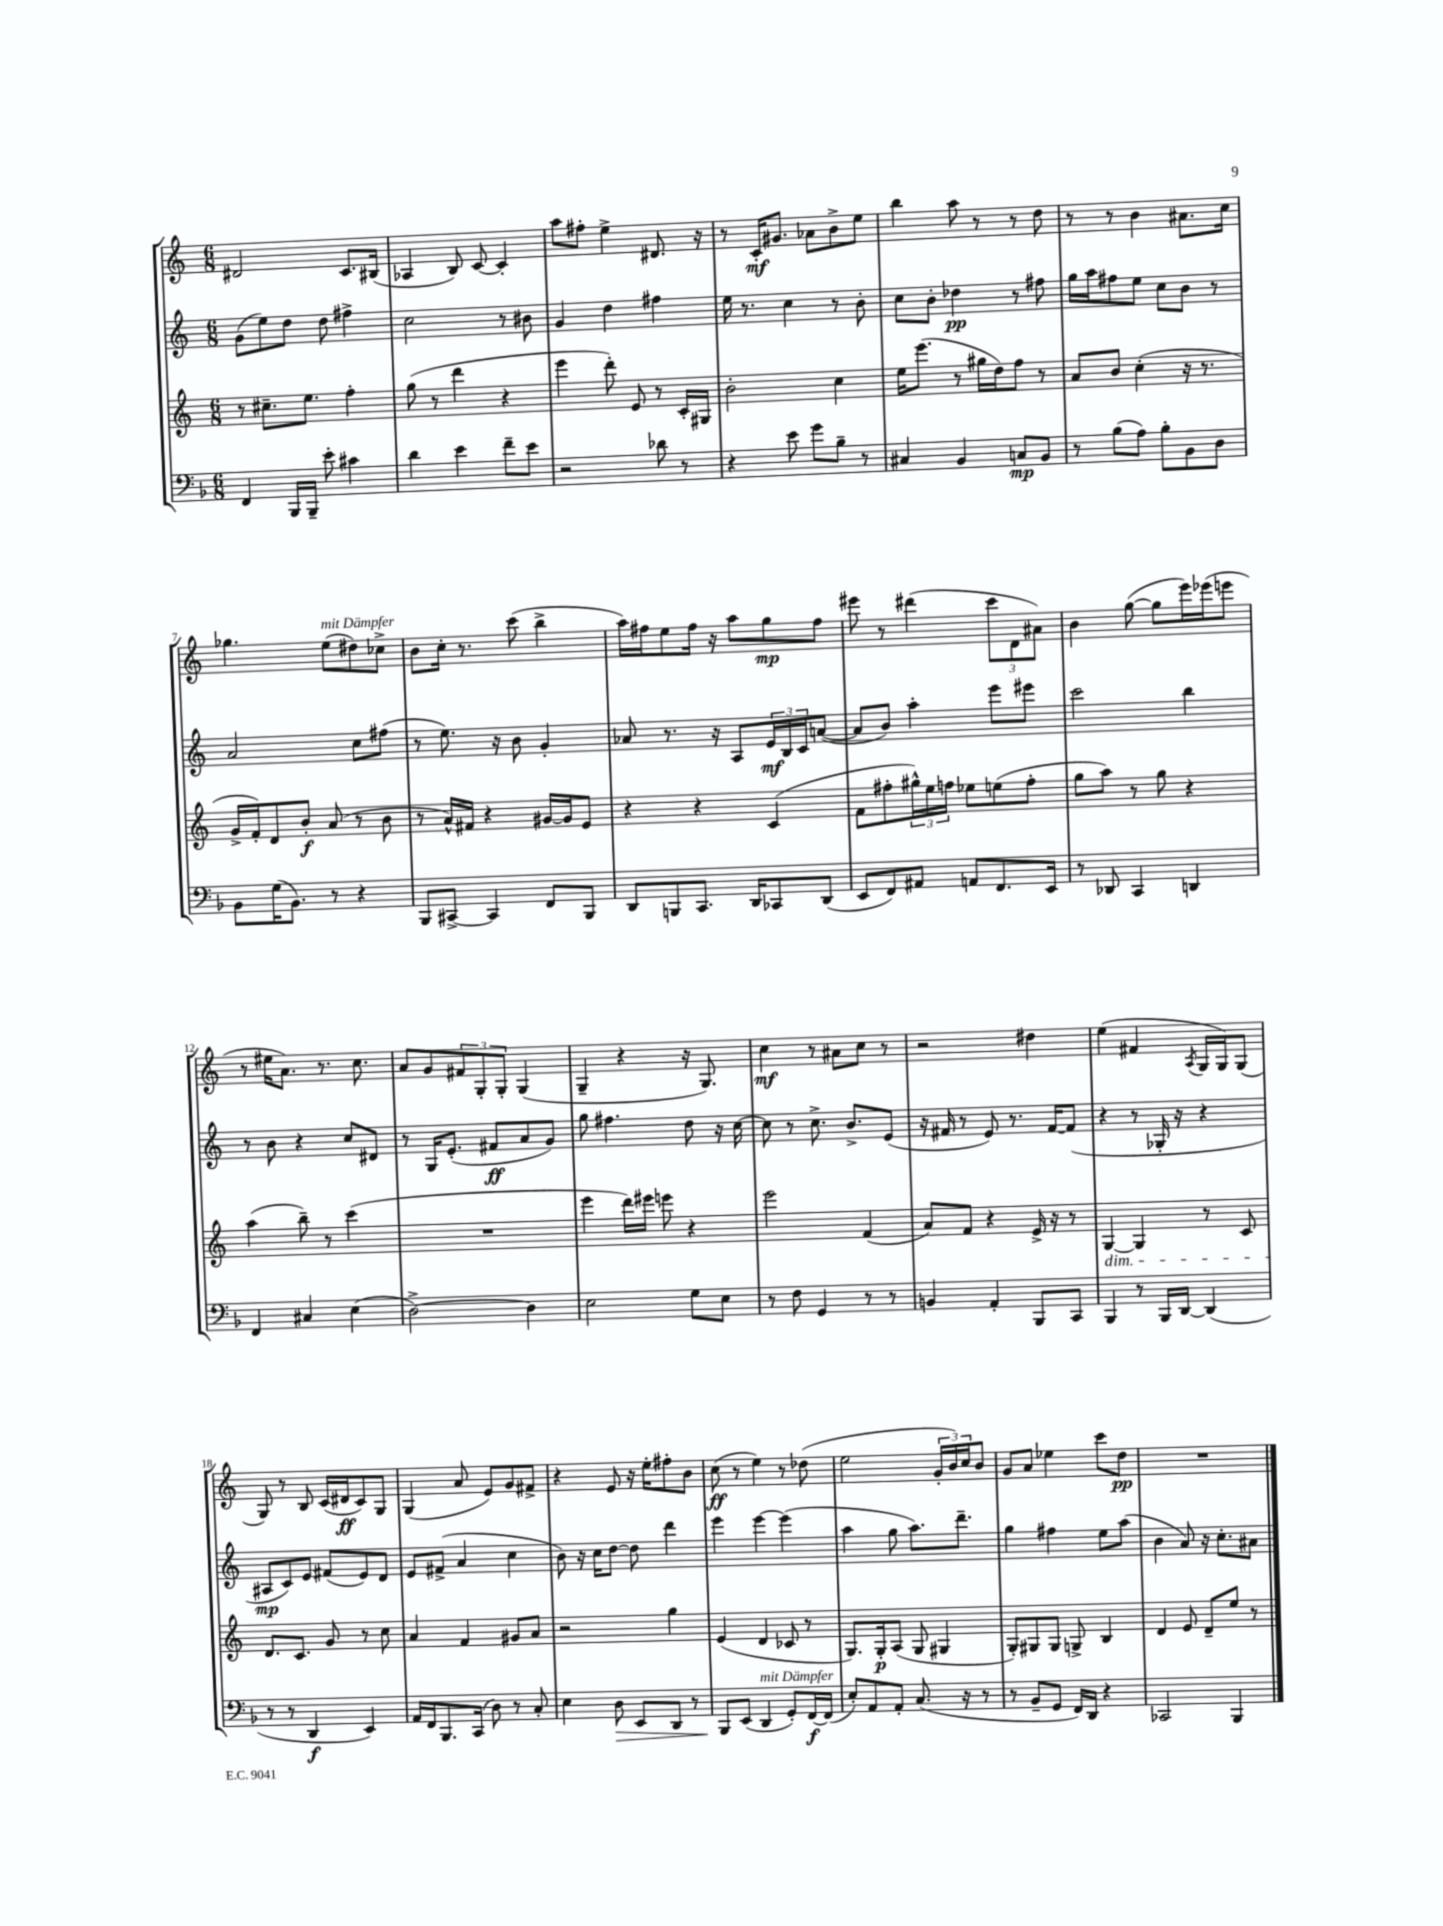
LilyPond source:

<<
\new StaffGroup <<
\new Staff = "s0" {
    \clef treble \key c \major \numericTimeSignature \time 6/8
    dis'2 c'8. bis16( |
    aes4 b8) c'8~ c'4-. |
    a''8 fis''8-. e''4-> dis'8. r16 |
    r8 c'16-.\mf gis'8. aes'8 b'8-> e''8 |
    b''4 a''8 r8 r8 d''8 |
    r8 r8 b'4 ais'8. c''16 |
    ges''4. e''8^\markup { \italic "mit Dämpfer" }( dis''8) ces''8-> |
    b'8 c''16-. r8. c'''8( b''4-> |
    a''16) fis''16 e''8 fis''16 r16 a''8 g''8\mp fis''8 |
    eis'''8 r8 dis'''4( \tuplet 3/2 { c'''8 d'8 ais'8) } |
    b'4 g''8~( g''8 e'''16) ees'''16( e'''8 |
    r8 eis''16 a'8.) r8. c''8. |
    a'8 g'8 \tuplet 3/2 { fis'8 g8-. g8-. } g4( |
    g4-- r4 r16 g8.) |
    c''4\mf r8 ais'8 c''8 r8 |
    r2 dis''4 |
    e''4( fis'4 \acciaccatura { a8 } g16 g16) g8( |
    g8) r8 b8 c'16( dis'16\ff c'8) g8 |
    g4( a'8 e'8) g'8 fis'8-> |
    r4 e'8 r16 e''16-. fis''8-. b'8 |
    c''8\ff( r8 e''4) r8 des''8( |
    e''2 \tuplet 3/2 { g'16-. b'16) c''16 } b'8 |
    g'8 a'8 ees''4 c'''8 d''8\pp |
    R2. \bar "|." |
}
\new Staff = "s1" {
    \clef treble \key c \major \numericTimeSignature \time 6/8
    g'8( e''8) d''8 d''8 fis''4-> |
    c''2 r8 bis'8 |
    g'4 d''4 fis''4 |
    e''16 r8. c''4 r8 b'8-. |
    c''8 b'8-. des''4\pp r8 fis''8 |
    g''16 a''16 fis''8 e''8 c''8 b'8 r8 |
    a'2 c''8 fis''8( |
    r8 e''8.) r16 b'8 g'4-. |
    aes'8 r8. r16 a8 \tuplet 3/2 { e'16\mf b16 c'16 } a'8~( |
    a'8 b'8) a''4-. e'''8 eis'''8 |
    c'''2 b''4 |
    r8 b'8 r4 c''8 dis'8 |
    r8 g16 e'8.-.( fis'8\ff a'8 g'8) |
    g''8 fis''4. d''8 r16 c''16~ |
    c''8 r8 c''8.-> b'8.-> e'8( |
    r16 fis'16 r8 e'8) r8. fis'16~ fis'8( |
    r4 r8 ges16-. r16 r4 |
    ais8\mp c'8) e'8 fis'8( e'8) d'8 |
    e'8 fis'8->( a'4 c''4 |
    b'8) r16 c''16 d''8~ d''8 d'''4 |
    e'''4 e'''4~ e'''4( |
    a''4 g''8 a''8.) d'''8.-- |
    g''4 fis''4 e''8 a''8( |
    b'4 a'8) r16 c''8.-. ais'8 \bar "|." |
}
\new Staff = "s2" {
    \clef treble \key c \major \numericTimeSignature \time 6/8
    r8 cis''8.-- e''8. f''4-. |
    g''8( r8 d'''4 r4 |
    e'''4 d'''8-.) e'8 r8 c'16-. gis16 |
    b'2-. c''4 |
    e''16 e'''8.( r8 gis''16 d''16) f''8 r8 |
    a'8 b'8 c''4-.( r16 r8. |
    g'16-> f'16-.) d'8 b'8-.\f a'8( r8 b'8 |
    r8 a'16-^) fis'16 r4 gis'16~ gis'16 e'8 |
    r4 r4 c'4( |
    f'8 fis''8-. \tuplet 3/2 { gis''16-^) e''16 f''16 } ees''8 e''8( f''8-. |
    g''8 a''8) r8 g''8 r4 |
    a''4( b''8--) r8 c'''4( |
    R2. |
    e'''4 d'''16) eis'''16 e'''8 r4 |
    e'''2 f'4( |
    a'8) f'8 r4 e'16-> r16 r8 |
    g4~\dim g4 r8 c'8 |
    d'8.\! c'8. g'8 r8 c''8 |
    a'4 f'4 gis'8 a'8 |
    r2 g''4 |
    e'4( d'4 ces'8 r8 |
    g8.) g16-.\p a8( g8 gis4 |
    g8-.) gis8 gis8 g8-> b4 |
    d'4 e'8 d'8-- e''8 r8 \bar "|." |
}
\new Staff = "s3" {
    \clef bass \key f \major \numericTimeSignature \time 6/8
    f,4 bes,,16 bes,,16-- e'8-. cis'4 |
    d'4 e'4 f'8-- e'8 |
    r2 des'8 r8 |
    r4 e'8 g'8 bes8-- r8 |
    cis4 bes,4 c8\mp bes,8 |
    r8 bes8( a8) bes8-. bes,8 d8 |
    bes,8 g16( bes,8.) r8 r4 |
    bes,,8 cis,8~-> cis,4 f,8 bes,,8 |
    d,8 b,,8 c,8. d,16 ces,8 d,8( |
    e,8 f,8) ais,8 a,8 f,8. e,16 |
    r8 des,8 c,4 d,4 |
    f,4 cis4 e4( |
    d2~->) d4 |
    e2 g8 e8 |
    r8 f8 g,4 r8 r8 |
    b,4 a,4-. bes,,8 c,8 |
    bes,,4 r8 bes,,16 d,16~ d,4( |
    r8 r8 d,4\f e,4) |
    a,16 f,16 bes,,8. c,16( d8) r8 c8-. |
    e4 d8\> e,8 d,8 r8 |
    bes,,8\! e,8( d,4^\markup { \italic "mit Dämpfer" } g,8-.) f,16~\f f,16( |
    e8-.) a,8 a,8-. c8.( r16 r8 |
    r8 bes,8-- g,8 f,16) d,16 r4 |
    ces,2 bes,,4 \bar "|." |
}
>>
>>
